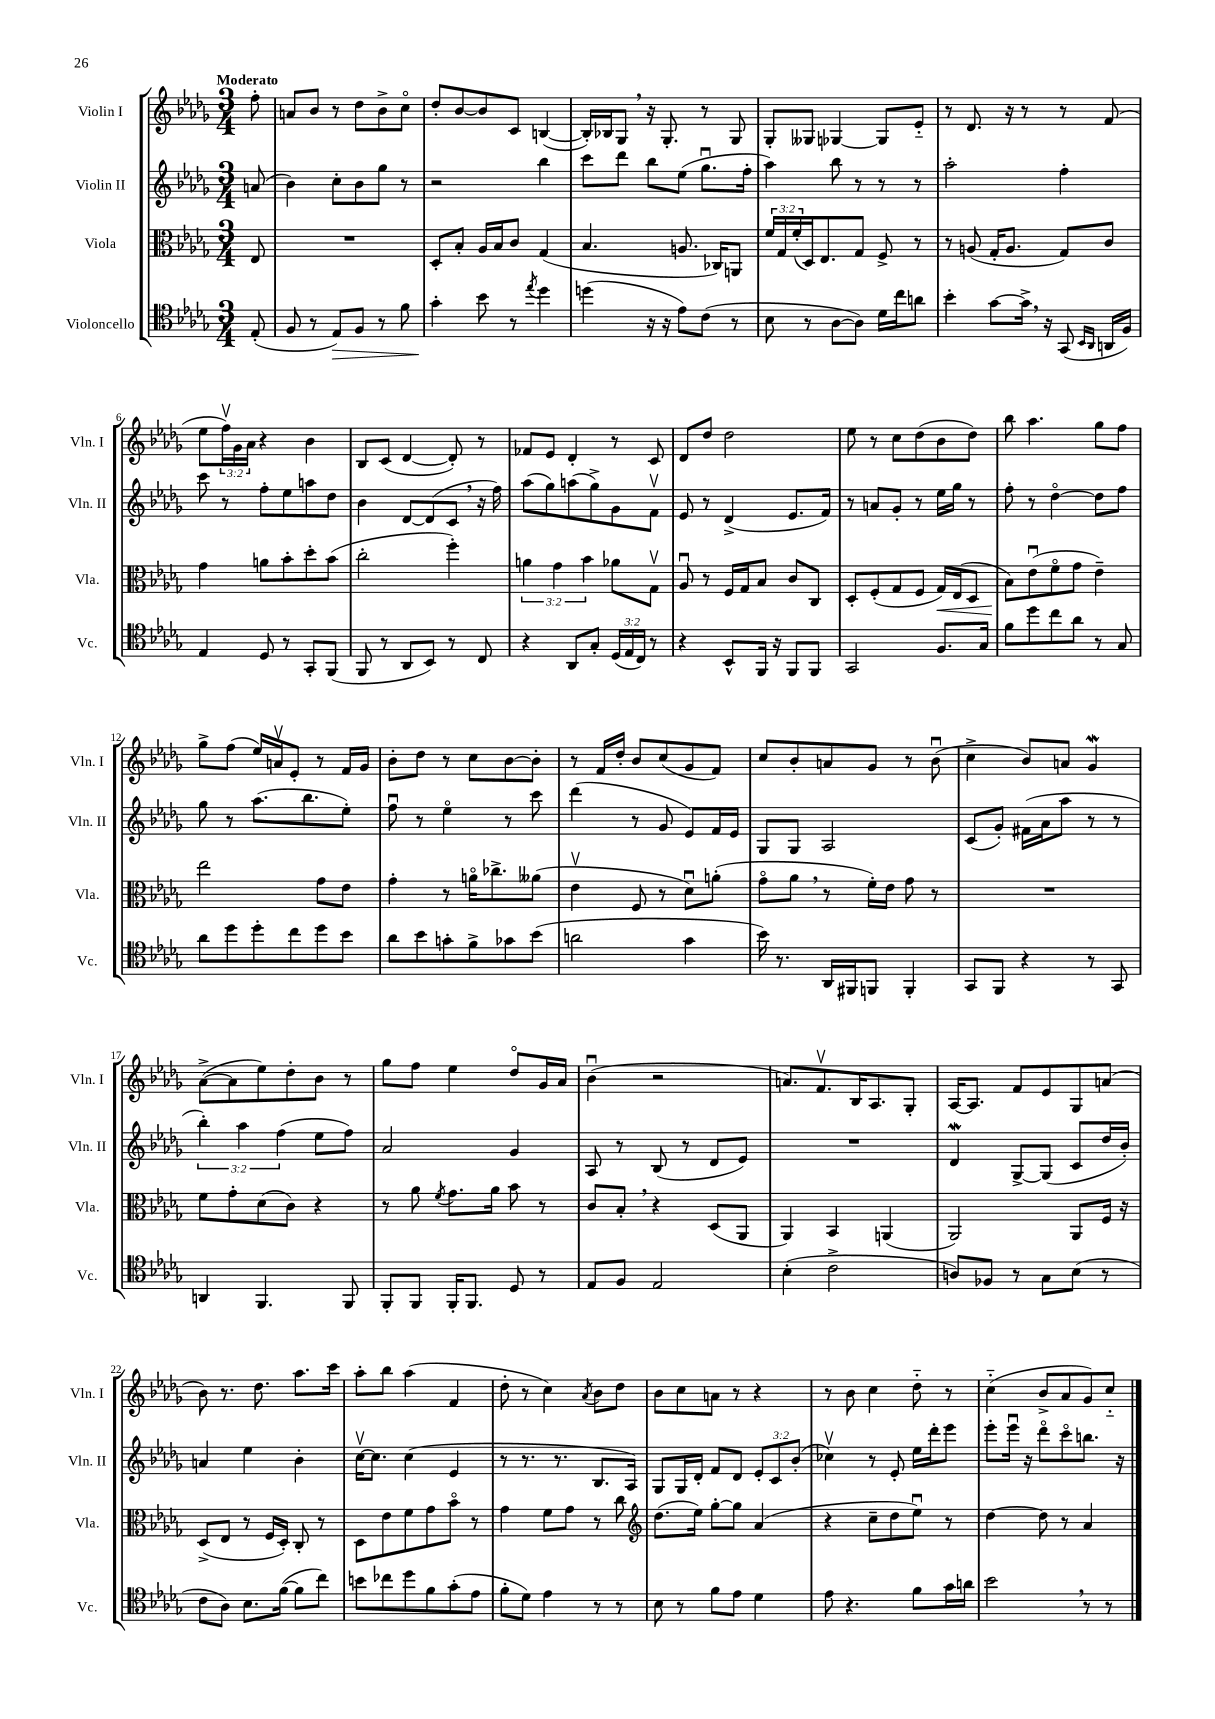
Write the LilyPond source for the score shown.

<<
\new StaffGroup <<
\new Staff = "s0" \with { instrumentName = "Violin I" shortInstrumentName = "Vln. I" } {
    \clef treble \key des \major \numericTimeSignature \time 3/4 \override Staff.TupletNumber.text = #tuplet-number::calc-fraction-text \partial 8 \tempo "Moderato"
    f''8-. |
    a'8 bes'8 r8 des''8 bes'8-> c''8\flageolet |
    des''8-. bes'8~ bes'8 c'8 b4~( |
    b16-.) bes16 ges8 \breathe r16 ges8.-. r8 ges8 |
    ges8-. geses8 ges4~ ges8 ees'8-_ |
    r8 des'8. r16 r8 r8 f'8( |
    ees''8 \tuplet 3/2 { f''16\upbow) ges'16 aes'16 } r4 bes'4 |
    bes8 c'8( des'4~ des'8-.) r8 |
    fes'8 ees'8 des'4-. r8 c'8 |
    des'8 des''8 des''2 |
    ees''8 r8 c''8 des''8( bes'8 des''8) |
    bes''8 aes''4. ges''8 f''8 |
    ges''8-> f''8( ees''16) a'16\upbow ees'8-. r8 f'16 ges'16 |
    bes'8-. des''8 r8 c''8 bes'8~ bes'8-. |
    r8 f'16 des''16-. bes'8 c''8( ges'8 f'8) |
    c''8 bes'8-. a'8 ges'8 r8 bes'8\downbow( |
    c''4-> bes'8) a'8 ges'4\mordent |
    aes'8~->( aes'8 ees''8) des''8-. bes'8 r8 |
    ges''8 f''8 ees''4 des''8\flageolet ges'16 aes'16 |
    bes'4\downbow( r2 |
    a'8.) f'8.\upbow bes16 aes8. ges8-. |
    aes16~ aes8. f'8 ees'8 ges8 a'8( |
    bes'8) r8. des''8. aes''8. c'''16 |
    aes''8-. bes''8 aes''4( f'4 |
    des''8-. r8 c''4) \acciaccatura { aes'8 } bes'8 des''8 |
    bes'8 c''8 a'8 r8 r4 |
    r8 bes'8 c''4 des''8-_ r8 |
    c''4-_( bes'8-> aes'8 ges'8) c''8-_ \bar "|." |
}
\new Staff = "s1" \with { instrumentName = "Violin II" shortInstrumentName = "Vln. II" } {
    \clef treble \key des \major \numericTimeSignature \time 3/4 \override Staff.TupletNumber.text = #tuplet-number::calc-fraction-text \partial 8
    a'8( |
    bes'4) c''8-. bes'8 ges''8 r8 |
    r2 bes''4 |
    c'''8 des'''8 bes''8 ees''8( ges''8.\downbow f''16-. |
    aes''4) bes''8 r8 r8 r8 |
    aes''2-. f''4-. |
    c'''8 r8 f''8-. ees''8 a''8 des''8 |
    bes'4 des'8~ des'8( c'8 \breathe r16 f''16) |
    aes''8( ges''8) a''8( ges''8->) ges'8 f'8\upbow |
    ees'8 r8 des'4->( ees'8. f'16) |
    r8 a'8 ges'8-. r8 ees''16 ges''16 r8 |
    f''8-. r8 des''4~\flageolet des''8 f''8 |
    ges''8 r8 aes''8.( bes''8. ees''8-.) |
    f''8\downbow r8 ees''4\flageolet r8 c'''8 |
    des'''4( r8 ges'8 ees'8) f'16 ees'16 |
    ges8 ges8 aes2 |
    c'8( ges'8-.) fis'16( aes'16 aes''8 r8 r8 |
    \tuplet 3/2 { bes''4-.) aes''4 f''4( } ees''8 f''8) |
    aes'2 ges'4 |
    aes8 r8 bes8( r8 des'8 ees'8) |
    R2. |
    des'4\mordent ges8~-> ges8( c'8 des''16 bes'16-.) |
    a'4 ees''4 bes'4-. |
    c''16~\upbow c''8. c''4( ees'4 |
    r8 r8. r8. bes8. aes16) |
    ges8 ges16 des'16-. f'8 des'8 \tuplet 3/2 { ees'8-. c'8 bes'8-.( } |
    ces''4\upbow) r8 ees'8-. ees''16 des'''16-. ees'''8 |
    ees'''8-. ees'''16\downbow r16 des'''8\flageolet c'''8\flageolet b''8. r16 \bar "|." |
}
\new Staff = "s2" \with { instrumentName = "Viola" shortInstrumentName = "Vla." } {
    \clef alto \key des \major \numericTimeSignature \time 3/4 \override Staff.TupletNumber.text = #tuplet-number::calc-fraction-text \partial 8
    ees8 |
    R2. |
    des8-. bes8-. aes16 bes16 c'8 ges4( |
    bes4. a8. ces16) a,8 |
    \tuplet 3/2 { f'16 ges16 f'16-.( } des16) ees8. ges8 f8-> r8 |
    r8 a8( ges16-. a8. ges8) c'8 |
    ges'4 a'8 bes'8-. des''8-. bes'8( |
    c''2-. f''4-.) |
    \tuplet 3/2 { a'4 ges'4 bes'4 } aes'8 ges8\upbow |
    aes8\downbow r8 f16 ges16 bes8 c'8 c8 |
    des8-. f8-.( ges8 f8 ges16\<) ees16( des8 |
    bes8\!) ees'8\downbow( f'8\flageolet ges'8 ees'4--) |
    ees''2 ges'8 ees'8 |
    ges'4-. r8 a'16\flageolet ces''8.-> aeses'8( |
    ees'4\upbow f8 r8 des'8\downbow) a'8-.( |
    ges'8\flageolet aes'8 \breathe r8 f'16-.) ees'16 ges'8 r8 |
    R2. |
    f'8 ges'8-. des'8( c'8) r4 |
    r8 aes'8 \acciaccatura { f'8 } ges'8. aes'16 bes'8 r8 |
    c'8 bes8-. \breathe r4 des8( aes,8 |
    aes,4) bes,4 a,4( |
    aes,2) aes,8 f16 r16 |
    des8->( ees8 r8 f16 des16-.) c8-. r8 |
    des8 ees'8 f'8 ges'8 bes'8\flageolet r8 |
    ges'4 f'8 ges'8 r8 c''8 |
    \clef treble des''8.( ees''16) ges''8~-. ges''8 aes'4( |
    r4 c''8-- des''8 ees''8\downbow) r8 |
    des''4~ des''8 r8 aes'4 \bar "|." |
}
\new Staff = "s3" \with { instrumentName = "Violoncello" shortInstrumentName = "Vc." } {
    \clef tenor \key des \major \numericTimeSignature \time 3/4 \override Staff.TupletNumber.text = #tuplet-number::calc-fraction-text \partial 8
    ees8-.( |
    f8 r8 ees8\>) f8 r8 f'8 |
    ges'4-.\! bes'8 r8 \acciaccatura { ees''8 } des''4 |
    d''4( r16 r16 ees'8) c'8( r8 |
    bes8 r8 aes8~ aes8) des'16 c''16 a'8 |
    bes'4-. ges'8~ ges'16-> \breathe r16 ges,8( \grace { bes,16 aes,16 } a,16 f16) |
    ees4 des8 r8 ges,8-. f,8( |
    f,8 r8 aes,8 bes,8) r8 c8 |
    r4 aes,8 ges8-. \tuplet 3/2 { des16( ees16 c16) } r8 |
    r4 bes,8-^ f,16 r16 f,8 f,8 |
    ges,2 f8. ges16 |
    f'8 des''8 c''8 aes'8 r8 ges8 |
    aes'8 des''8 des''8-. c''8 des''8 bes'8 |
    aes'8 bes'8 g'8-. f'8-> ges'8 bes'8( |
    a'2 ges'4 |
    bes'16) r8. aes,16 fis,16 f,8 f,4-. |
    ges,8 f,8 r4 r8 ges,8 |
    a,4 f,4. f,8 |
    f,8-. f,8 f,16-. f,8. des8 r8 |
    ees8 f8 ees2 |
    bes4-.( c'2-> |
    a8) fes8 r8 ges8 bes8( r8 |
    c'8 aes8) bes8. f'16~( f'8 c''8) |
    b'8 ces''8 des''8 f'8 ges'8-.( ees'8 |
    f'8-. des'8) ees'4 r8 r8 |
    bes8 r8 f'8 ees'8 des'4 |
    ees'8 r4. f'8 ges'16 a'16 |
    bes'2 \breathe r8 r8 \bar "|." |
}
>>
>>
